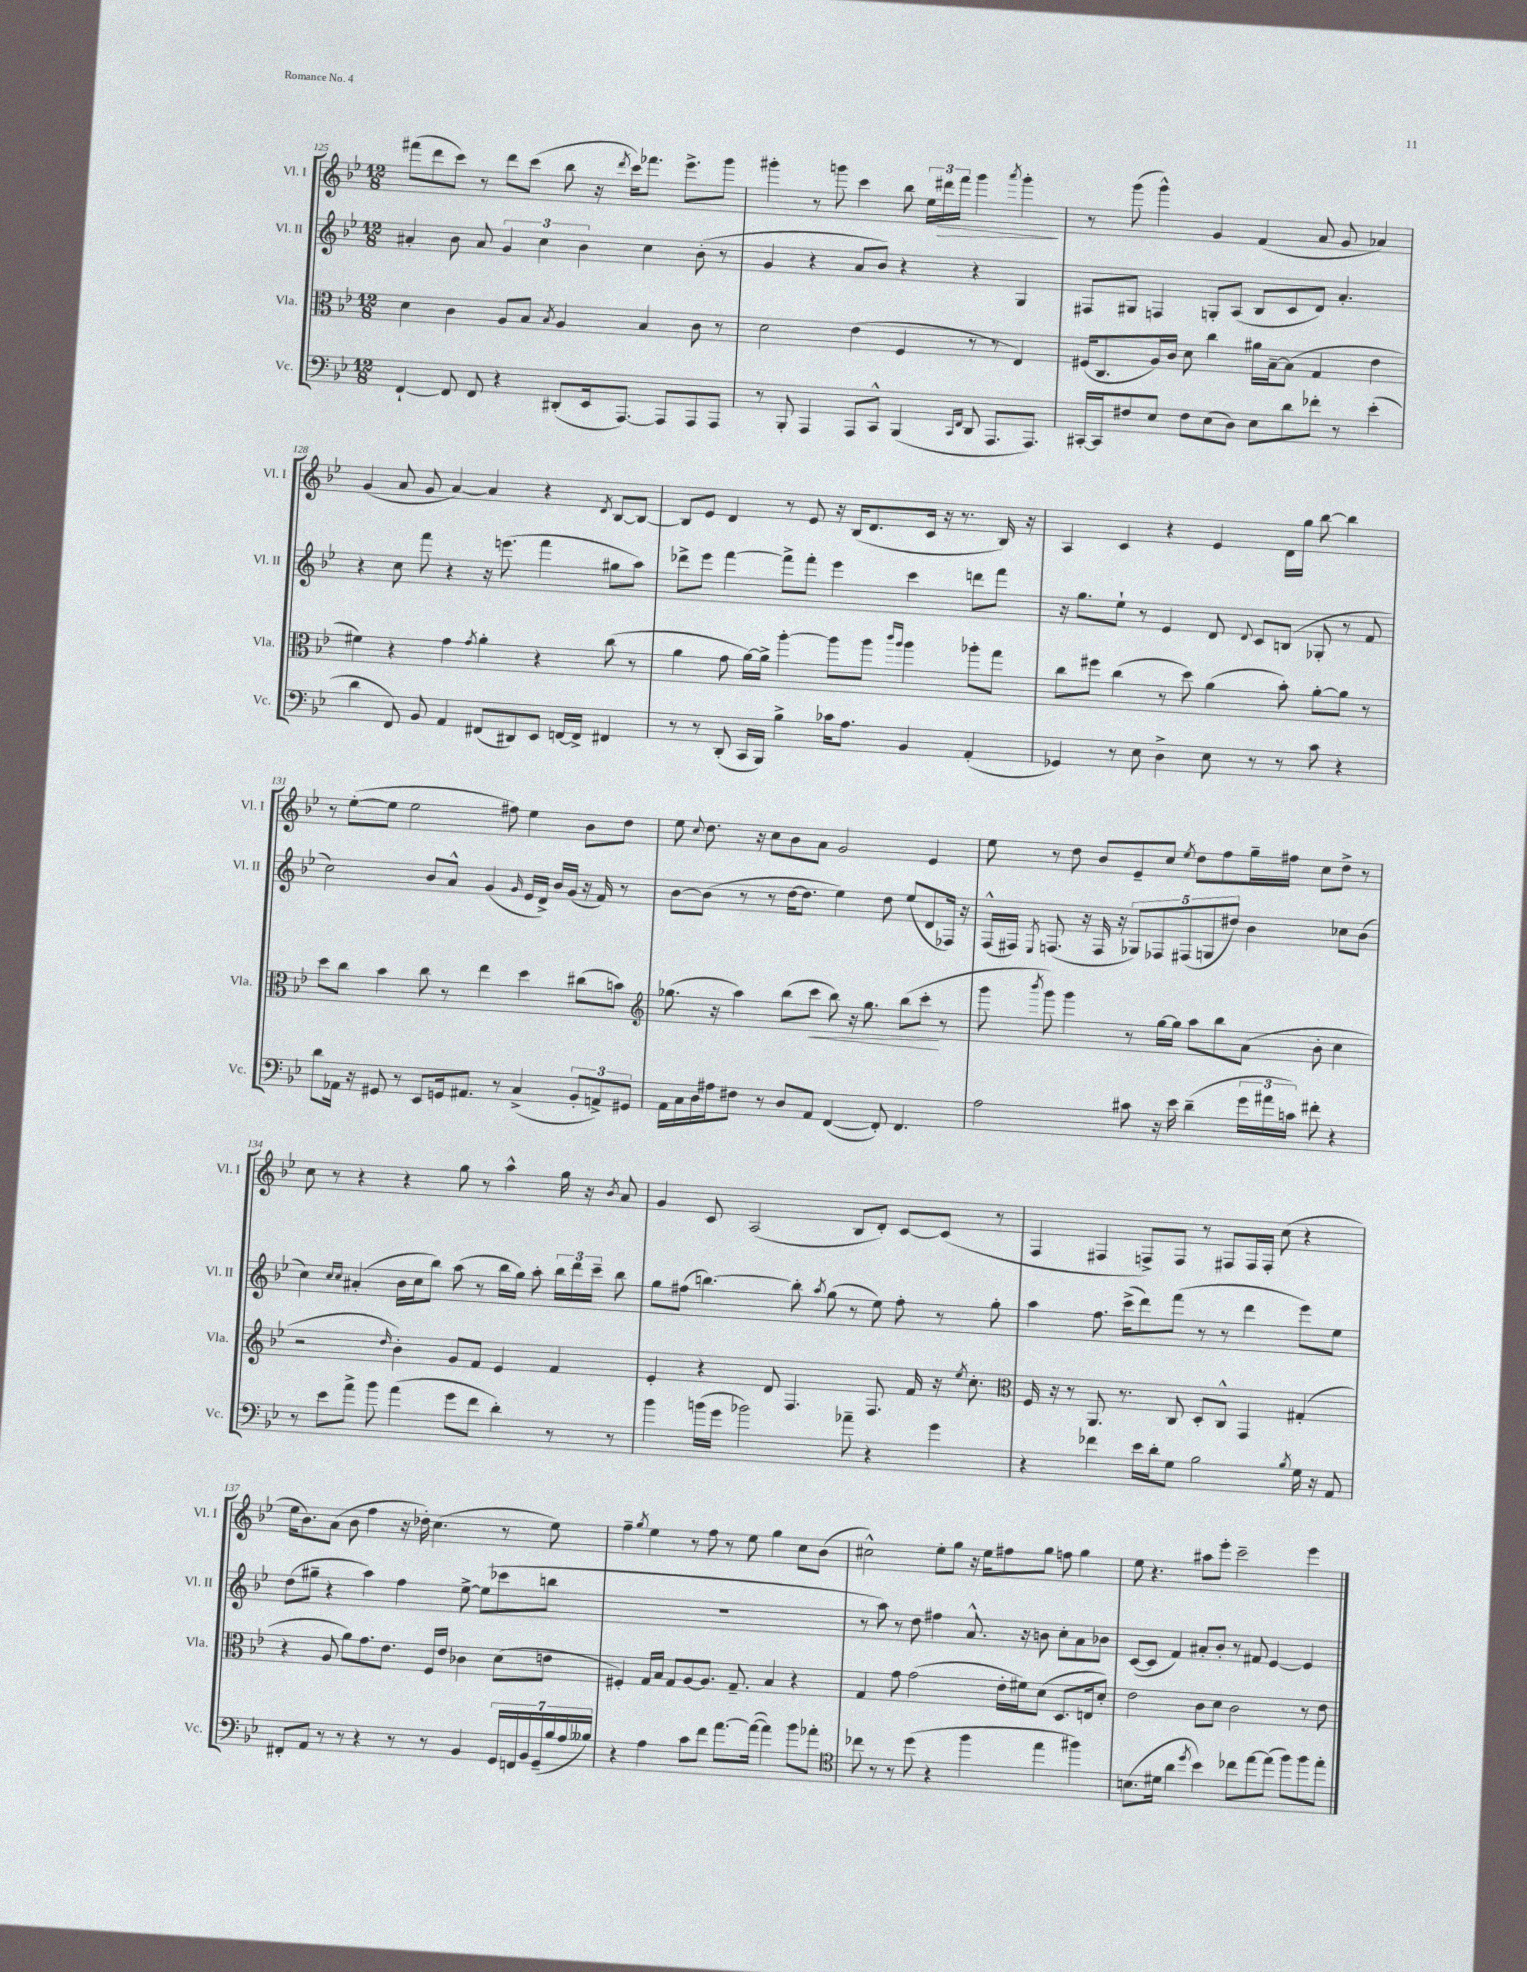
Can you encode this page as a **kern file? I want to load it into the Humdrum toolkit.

**kern	**kern	**dynam	**kern	**kern	**dynam
*part4	*part3	*part3	*part2	*part1	*part1
*staff4	*staff3	*staff3	*staff2	*staff1	*staff1
*I"Vc.	*I"Vla.	*	*I"Vl. II	*I"Vl. I	*
*I'Vc.	*I'Vla.	*	*I'Vl. II	*I'Vl. I	*
*clefF4	*clefC3	*	*clefG2	*clefG2	*
*k[b-e-]	*k[b-e-]	*	*k[b-e-]	*k[b-e-]	*
*M12/8	*M12/8	*	*M12/8	*M12/8	*
=125	=125	=125	=125	=125	=125
[4FF`/	4d\	.	4a#X'/	(8fff#X\L	.
.	.	.	.	8ddd\	.
8FF/]	4c\	.	8b-\	8ccc\J)	.
8FF/	.	.	8a#/	8r	.
4r	8A/L	.	6g/	8ddd\L	.
.	8B-/J	.	.	(8ccc\J	.
.	.	.	6cc\	.	.
.	8qB-/	.	.	.	.
(8DD#X'/L	4A/	.	.	8bb-\	.
.	.	.	6b-\	.	.
16EE-/k	.	.	.	16r	.
.	.	.	.	8qddd/	.
[8.AAA/J)	.	.	.	16ccc\KL)	.
.	4B-/	.	4cc\	8.fff-X\J	.
8AAA/L]	.	.	.	.	.
.	.	.	.	8.eee-^\L	.
8AAA/	8c\	.	(8b-'\	.	.
8AAA/J	8r	.	8r	8ggg\J	.
=126	=126	=126	=126	=126	=126
8r	2d\	.	4g/	4ggg#X'\	.
8BBB-'/	.	.	.	.	.
4AAA/	.	.	4r	8r	.
.	.	.	.	8gggn\	.
8AAA/L	(4e-\	.	8a/L	4ccc\	.
8CC^^/J	.	.	8b-/J)	.	.
(4BBB-/	4F/	.	4r	8bb-\	.
.	.	.	.	24ee-\LL	.
!	!	!	!	!	!LO:HP:b
.	.	.	.	24ddd#X\	>
.	.	.	.	24fff\JJ	.
16qqCC/LL	.	.	.	.	.
16qqFF/JJ	.	.	.	.	.
8DD/	8r	.	4r	4ggg\	.
8.AAA/L	8r	.	.	.	.
.	.	.	.	8qaaa/	.
.	4E-/)	.	4G/	4ggg'\	.
8.AAA/J)	.	.	.	.	.
.	.	.	.	.	]
=127	=127	=127	=127	=127	=127
[16CC#X'/LL	(16F#X/KL	.	8F#X/L	8r	.
16CC#/J]	8.C/	.	.	.	.
8F#X/	.	.	8G#X/J	(8ggg\	.
8E-/J	16A/L)	.	4Fn/	4ggg^^\)	.
.	16c/JJ	.	.	.	.
8F#\L	8d\	.	.	.	.
(8E-\	4cc\	.	8Gn'/L	4g/	.
8D\J)	.	.	(8A/J	.	.
8E-\L	16a#X\LL	.	8B-/L	(4f/	.
.	[16B-~\J	.	.	.	.
8d\	(8B-\J]	.	8c/	.	.
8f-X'\J	4G/	.	8d/J)	8a/	.
8r	.	.	4.a'/	8g/	.
(4e-'\	4e-\	.	.	4a-X/)	.
!!LO:LB:g=z
=128	=128	=128	=128	=128	=128
4d\	4f#X\)	.	4r	(4g/	.
8FF/)	4r	.	8cc\	8a/	.
8BB-/	.	.	8fff\	8g/	.
4AA/	4g\	.	4r	[4a/)	.
.	8qg/	.	.	.	.
(8FF#X/L	4a'\	.	16r	4a/]	.
.	.	.	(8.eeen\	.	.
8DD#X/)	.	.	.	.	.
8EE-/J	4r	.	4fff\	4r	.
[16FFn/LL	.	.	.	.	.
16FF^/JJ]	.	.	.	.	.
.	.	.	.	8qd/	.
4FF#X/	(8cc\	.	8gg#X\L	[8B-/L	.
.	8r	.	8aa\J)	8B-/J_	.
=129	=129	=129	=129	=129	=129
8r	4a\	.	8ddd-X^\L	8B-/L]	.
8r	.	.	8eee-\J	8e-/J	.
(8DD'/	8g\	.	[4fff\	4d/	.
16CC/LL	[16a\LL)	.	.	.	.
16BBB-/JJ)	16a^\JJ]	.	.	.	.
4B-^\	[4aa'\	.	8fff^\L]	8r	.
.	.	.	8fff'\J	8e-/	.
16c-X\KL	8aa\L]	.	4eee-\	16r	.
8.A\J	.	.	.	(16B-/KL	.
.	8aa\J	.	.	8.d/	.
.	16qqccc/LL	.	.	.	.
.	16qqaa/JJ	.	.	.	.
4BB-/	4aa\	.	4ccc\	.	.
.	.	.	.	16c/Jk	.
.	.	.	.	16r	.
.	.	.	.	8.r	.
(4AA'/	8aa-X'\L	.	8dddn\L	.	.
.	8gg\J	.	8fff\J	16B-/)	.
.	.	.	.	16r	.
=130	=130	=130	=130	=130	=130
4GG-X/)	8cc\L	.	16r	4A/	.
.	.	.	8.gg\L	.	.
.	8ff#X\J	.	.	.	.
8r	(4cc\	.	8ee-`\J	4c/	.
8E-\	.	.	8r	.	.
4D^\	8r	.	4e-/	4r	.
.	8dd\)	.	.	.	.
8E-\	(4a\	.	8d/	4e-/	.
.	.	.	8qqd/	.	.
8r	.	.	8c/L	.	.
8r	8b-'\)	.	(8Bn/J	16d\LL	.
.	.	.	.	16gg\JJ	.
8c\	[8a'\L	.	8G-X'/	[8bb-\	.
4r	8a\J]	.	8r	4bb-\]	.
.	8r	.	8f/	.	.
!!LO:LB:g=z
=131	=131	=131	=131	=131	=131
8d\L	8dd\L	.	2cc\)	8r	.
16AA-X\Jk	8cc\J	.	.	([8ee-'\L	.
16r	.	.	.	.	.
8GG#X/	4b-\	.	.	8ee-\J]	.
8r	.	.	.	2ee-\	.
8EE-/L	8cc\	.	8b-/L	.	.
16GGn/k	8r	.	8a^^/J	.	.
8.AA#X/J	.	.	.	.	.
.	4ee-\	.	(4g/	.	.
8r	.	.	.	8ff#X\)	.
.	.	.	16qqg/	.	.
(4C^/	4dd\	.	16e-/LL	4ee-\	.
.	.	.	16d^/JJ)	.	.
.	.	.	16b-/LL	.	.
.	.	.	(16g/JJ	.	.
12BB-'/L	(8cc#X\L	.	16r	8b-\L	.
.	.	.	16f/)	.	.
12AAn^/)	.	.	.	.	.
.	8bn\J)	.	8r	8dd\J	.
12GG#X/J	.	.	.	.	.
=132	=132	=132	=132	=132	=132
*	*clefG2	*	*	*	*
16AA\LL	(8.gg-X\	.	[8b-\L	8ee-\	.
16C\	.	.	.	.	.
.	.	.	.	8qqcc/	.
16D\	.	.	(8b-\J]	8.dd\	.
16A#X\J	16r	.	.	.	.
8F#X\J	4aa\)	.	8r	.	.
.	.	.	.	16r	.
8r	.	.	8r	8cc\L	.
8D/L	(8bb-\L	.	[16dd\KL	8b-\	.
.	.	.	8.dd\J]	.	.
!	!	!LO:HP:b	!	!	!
8AA/J	8ccc\J	<	.	8a\J	.
([4FF/	8bb-\)	.	4ee-\)	2g/	.
.	16r	.	.	.	.
.	8.gg-\	.	.	.	.
8FF'/])	.	.	8dd\	.	.
4.FF/	(8bb-\L	.	(8ee-/L	.	.
.	8ccc'\J	.	8d/	4e-/	.
.	8r	[	16F-X/Jk)	.	.
.	.	.	16r	.	.
=133	=133	=133	=133	=133	=133
2A\	8ggg\	.	(16F^^/LL	8ee-\	.
.	.	.	16F#X/JJ)	.	.
.	8qbbb-/	.	8qE-/	.	.
.	8ggg\)	.	(8.Fn/	8r	.
.	4ggg\	.	.	8dd\	.
.	.	.	16r	.	.
.	.	.	16F/	8b-/L	.
.	.	.	16r	.	.
8c#X\	8r	.	10G-X/L)	8e-~/	.
.	.	.	10F-X/	.	.
16r	[16gg\LL	.	.	8cc/J	.
16e-\	16gg\JJ]	.	.	.	.
.	.	.	(10F#X/	.	.
.	.	.	.	8qee-/	.
(4d~\	8aa\L	.	.	8dd\L	.
.	.	.	10Gn/	.	.
.	8bb-\	.	.	8ff\	.
.	.	.	10dd#X/J)	.	.
24g\LL	(8a\J	.	4b-\	16gg~\L	.
24a#X\	.	.	.	.	.
.	.	.	.	16ff#X\JJ	.
24cn\JJ)	.	.	.	.	.
8f#X'\	8b-'\	.	.	8cc\L	.
4r	4cc\	.	8cc-X\L	8dd^\J	.
.	.	.	(8b-\J	8r	.
!!LO:LB:g=z
=134	=134	=134	=134	=134	=134
8r	2r	.	4cc\)	8cc\	.
8e-\L	.	.	.	8r	.
.	.	.	16qqcc/LL	.	.
.	.	.	16qqcc/JJ	.	.
8a^\J	.	.	(4a#X'/	4r	.
8b-\	.	.	.	.	.
.	16qqdd/	.	.	.	.
(4a\	4b-'\)	.	16b-\LL	4r	.
.	.	.	16cc\J	.	.
.	.	.	8bb-\J)	.	.
8g\L	8g/L	.	(8aa\	8gg\	.
8f\J	8f/J	.	8r	8r	.
4d'\)	4e-/	.	16bb-\LL	4aa^^\	.
.	.	.	16gg\JJ)	.	.
.	.	.	8aa'\	.	.
8r	4f/	.	24bb-\LL	16gg\	.
.	.	.	24ddd\	.	.
.	.	.	.	16r	.
.	.	.	24ccc~\JJ	.	.
.	.	.	.	8qb-/	.
8r	.	.	8bb-\	8a/	.
=135	=135	=135	=135	=135	=135
4b-\	4e-'/	.	8gg\L	4g/	.
.	.	.	(8ff#X\J	.	.
(16bn\LL	4r	.	[4.bbn\)	8c/	.
16g\JJ	.	.	.	.	.
2b-X\)	.	.	.	(2A/	.
.	8d/	.	.	.	.
.	4.F/	.	8bb'\]	.	.
.	.	.	8qaa/	.	.
.	.	.	(8gg\	.	.
8a-X~\	.	.	8r	8B-/L	.
4r	8.F/	.	8ee-\)	8d'/J)	.
.	.	.	8ff#'\	[8c/L	.
.	16f/	.	.	.	.
4g\	16r	.	8r	(8c/J]	.
.	8qee-/	.	.	.	.
.	8.cc'\	.	.	.	.
.	.	.	8gg'\	8r	.
=136	=136	=136	=136	=136	=136
*	*clefC3	*	*	*	*
4r	16F/	.	4aa\	4F/	.
.	16r	.	.	.	.
.	8r	.	.	.	.
4f-X\	8.AA/	.	8.ff\	4F#X/	.
.	8.r	.	(16ccc^\KL	.	.
16e-\LL	.	.	8ddd\)	8Fn^/L)	.
16d'\J	.	.	.	.	.
8G\J	8C/	.	(8fff\J	8F/J	.
2B-\	8D'/L	.	8r	8r	.
.	8C^^/J	.	8r	8F#X/L	.
.	4GG/	.	4ddd\	16F#/L	.
.	.	.	.	16F#'/JJ	.
.	.	.	.	(8cc\	.
8qB-/	.	.	.	.	.
16G\	(4G#X'/	.	8eee-\L)	4r	.
16r	.	.	.	.	.
8AA/	.	.	8ee-\J	.	.
!!LO:LB:g=z
=137	=137	=137	=137	=137	=137
8FF#X'/L	4r	.	(8dd\L	16ee-\KL	.
.	.	.	.	8.b-\)	.
8AA/J	.	.	8gg#X~\J	.	.
8r	8A/	.	4r	(8a\J	.
8r	8a\L)	.	.	8b-\	.
4r	8.g\	.	4aa\)	4ff\	.
.	8.e-\J	.	.	.	.
8r	.	.	4ff\	16r	.
.	.	.	.	16dd-X'\)	.
8r	16F/LL	.	.	(4.cc\	.
.	16e-/JJ	.	.	.	.
4BB-/	4c-X\	.	[8ee-^\	.	.
.	.	.	(8ee-\L]	.	.
28GG/LL	(8d\L	.	8ccc-X\	8r	.
28FFn/	.	.	.	.	.
28BB-/	.	.	.	.	.
(28GG~/	.	.	.	.	.
.	8en\J	.	8bbn\J	8ee-\)	.
28B-/	.	.	.	.	.
28A/	.	.	.	.	.
28B--X/JJ)	.	.	.	.	.
=138	=138	=138	=138	=138	=138
4r	4F#X'/)	.	1.r	4ff~\	.
.	.	.	.	8qgg/	.
4A\	16G/LL	.	.	4ee-\	.
.	16B-/JJ	.	.	.	.
.	8G/L	.	.	.	.
8c\L	[8A/	.	.	8r	.
8f\J	8.A/J]	.	.	8ff\	.
[8.a\L	.	.	.	8r	.
.	8.G~/	.	.	.	.
.	.	.	.	8ee-\	.
(16a\Jk_	.	.	.	.	.
4a\])	4B-/	.	.	4gg\	.
8b-\L	4r	.	.	8cc\L	.
8a-X'\J	.	.	.	(8b-\J	.
=139	=139	=139	=139	=139	=139
*clefC4	*	*	*	*	*
8cc-X\	4G/	.	8r	2cc#X^^\)	.
8r	.	.	8aa\)	.	.
8r	8g\	.	8r	.	.
(8dd\	(2g\	.	8dd\	.	.
4r	.	.	4ff#X\	8ee-'\L	.
.	.	.	.	8gg\J	.
4ff\	.	.	8.a^^/	16r	.
.	.	.	.	16ee-\KL	.
.	16e-'\LL	.	.	8ff#X\	.
.	16f#X\J)	.	16r	.	.
4ee-\	(8d\J	.	8bn\	8gg\J	.
.	8.D/L	.	8cc'\L	8ffn\	.
4ff#X\)	.	.	8a\	4gg\	.
.	16En/k	.	.	.	.
.	8d'/J)	.	8b-X\J	.	.
=140	=140	=140	=140	=140	=140
(8.Bn\L	2e-\	.	([8c/L	8ee-\	.
.	.	.	8c/J]	4.r	.
16d#X\Jk	.	.	.	.	.
4a\	.	.	4f/)	.	.
8qdd/	.	.	.	.	.
4b-\)	8c\L	.	8a#X'/L	8aa#X\L	.
.	8d\J	.	8b-'/J	8eee-'\J	.
8cc-X\L	2c\	.	8r	2ccc~\	.
[8ee-\	.	.	8f#X/	.	.
(8ee-\J]	.	.	[4e-/	.	.
8ff\L)	.	.	.	.	.
8ff\	8r	.	4e-/]	4eee-\	.
8ee-'\J	8e-\	.	.	.	.
==	==	==	==	==	==
*-	*-	*-	*-	*-	*-
